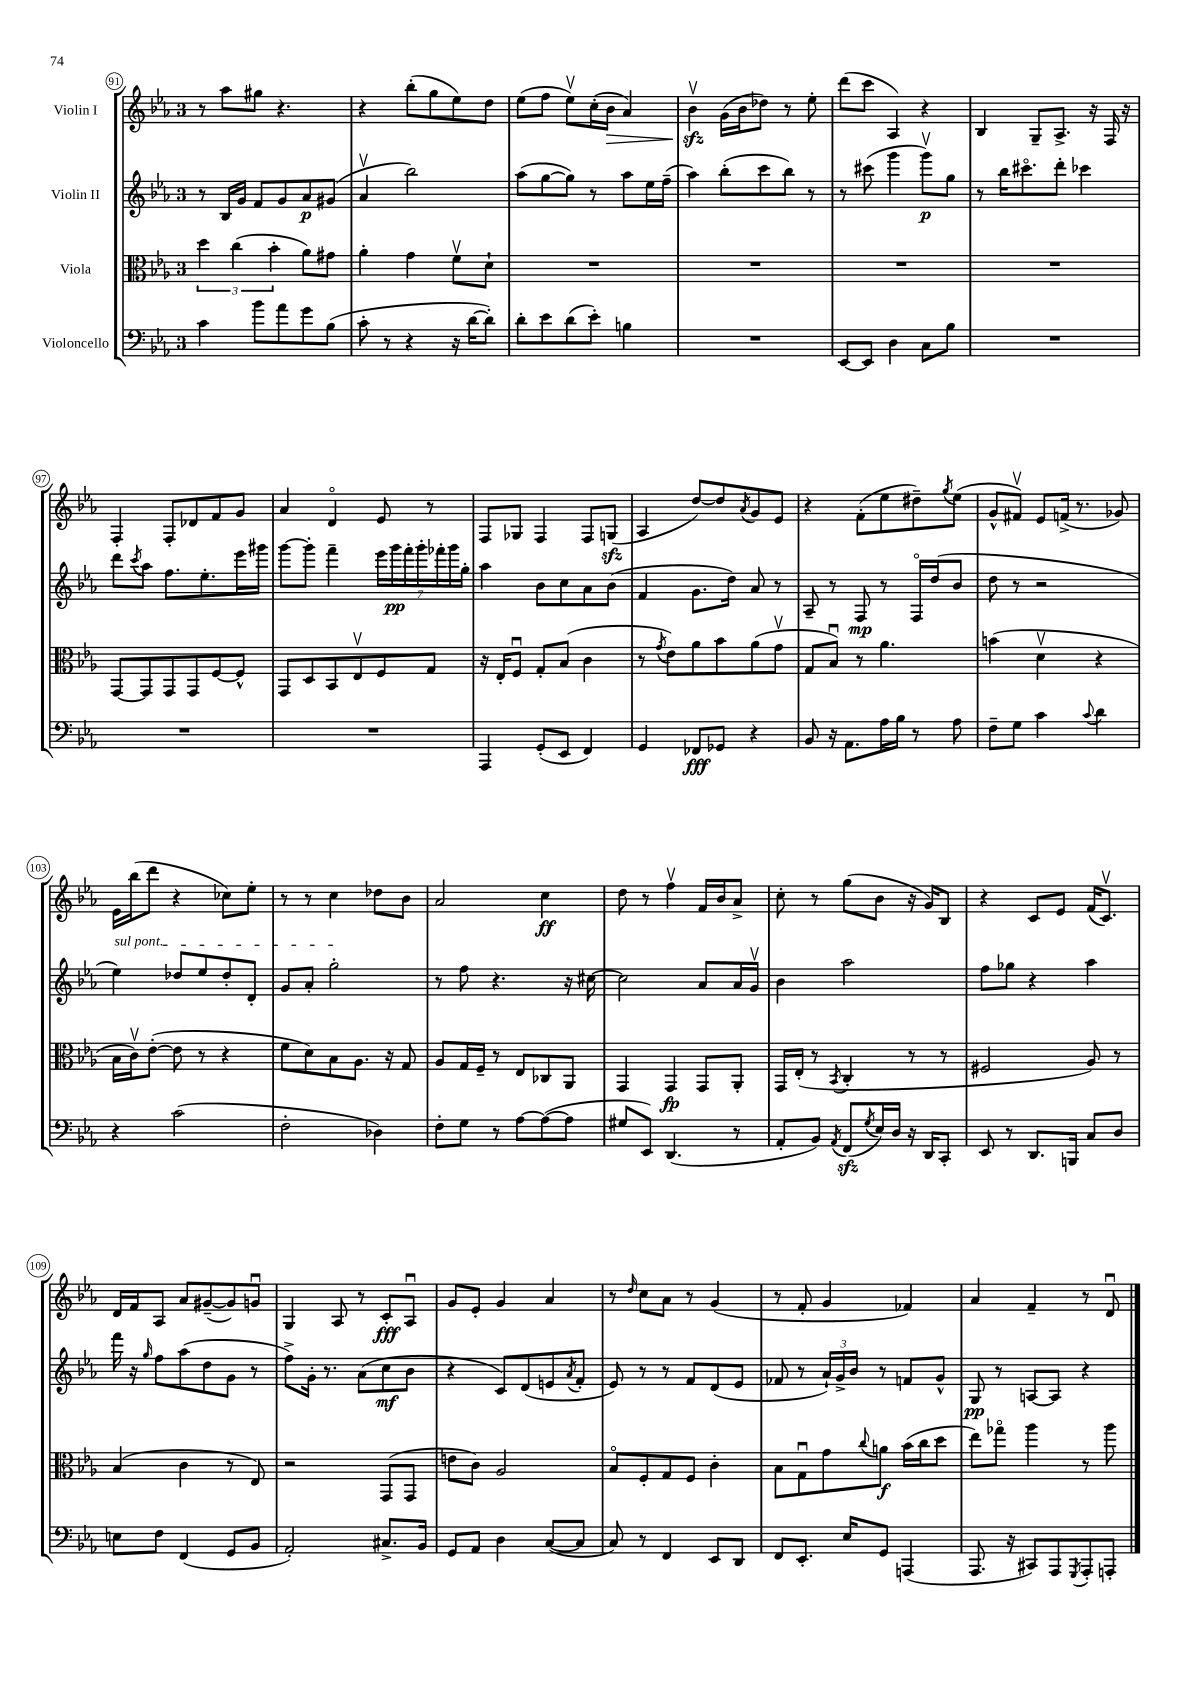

**kern	**kern	**kern	**kern
*staff4	*staff3	*staff2	*staff1
*clefF4	*clefC3	*clefG2	*clefG2
*k[b-e-a-]	*k[b-e-a-]	*k[b-e-a-]	*k[b-e-a-]
*M3/4	*M3/4	*M3/4	*M3/4
4c	6dd	8r	8r
.	.	16B-	8aa-
.	(6cc	.	.
.	.	16g	.
8b-	.	8f	8gg#
.	6b-'	.	.
8a-	.	8g	4.r
8g	8a-)	8a-	.
(8B-	8g#	(8g#	.
=	=	=	=
8c'	4a-'	4a-v	4r
8r	.	.	.
4r	4g	2bb-)	(8bb-'
.	.	.	8gg
16r	8fv	.	8ee-)
[16d	.	.	.
8d'])	8d`	.	8dd
=	=	=	=
8d'	2.r	(8aa-	(8ee-
8e-	.	[8gg	8ff
(8d	.	8gg])	8ee-v)
8e-')	.	8r	(16cc'
.	.	.	16b-
4B	.	8aa-	4a-)
.	.	16ee-	.
.	.	(16ff~	.
=	=	=	=
2.r	2.r	4aa-)	4b-v
.	.	(8bb-'	(16g
.	.	.	16b-
.	.	8ccc	8dd-)
.	.	8bb-)	8r
.	.	8r	8ee-'
=	=	=	=
[8EE-	2.r	8r	(8ddd
8EE-]	.	(8ccc#	8ccc
4D	.	4ggg	4A-)
8C	.	8gggv)	4r
8B-	.	8gg	.
=	=	=	=
2.r	2.r	8r	4B-
.	.	16bb-	.
.	.	8.ccc#o	.
.	.	.	8G~
.	.	8ddd'	8.A-^
.	.	4ccc-	.
.	.	.	16r
.	.	.	16F
.	.	.	16r
=	=	=	=
2.r	[8GG	8ddd	4F'
.	.	8qccc	.
.	8GG]	8aa-	.
.	8GG	8.ff	8F'
.	8GG	.	8d-
.	.	8.ee-'	.
.	[8F	.	8f
.	8F^^]	16eee-	8g
.	.	16ggg#	.
=	=	=	=
2.r	8GG	[8ggg	4a-
.	8D	8ggg']	.
.	8BB-	4fff~	4do
.	8E-v	.	.
.	8F	28eee-	8e-
.	.	28ggg	.
.	.	28fff'	.
.	.	28ggg'	.
.	8G	.	8r
.	.	28fff-'	.
.	.	28ggg	.
.	.	28gg'	.
=	=	=	=
4AAA-	16r	4aa-	8F
.	16E-'	.	.
.	8Fu	.	8G-
(8GG'	8G'	8b-	4F
8EE-	(8B-	8cc	.
4FF)	4c	8a-	8F
.	.	(8b-	(8G
=	=	=	=
4GG	8r	4f	4A-
.	8qg	.	.
.	8e-)	.	.
8FF-	8a-	8.g	[8dd)
8GG-	8b-	.	8dd]
.	.	16dd)	.
.	.	.	8qa-
4r	(8a-	8a-	8g
.	8gv	8r	8e-
=	=	=	=
8BB-	8G	8A-~	4r
16r	8B-u)	8r	.
8.AA-	.	.	.
.	8r	8F	(8f'
16A-	4.a-	8r	8ee-
16B-	.	.	.
8r	.	16Fo	8dd#~)
.	.	(16dd	.
.	.	.	8qgg
8A-	.	8b-	(8ee-
=	=	=	=
8F~	(4b	8dd	8g^^
8G	.	8r	8f#v)
4c	4dv	2r	8e-
.	.	.	(16f^
.	.	.	8.r
8qqc	.	.	.
4d	4r	.	.
.	.	.	8g-)
=	=	=	=
4r	16B-	4ee-)	16e-
.	16cv)	.	(16bb-
.	([8e-'	.	8ddd
(2c	8e-]	8dd-	4r
.	8r	8ee-	.
.	4r	8dd-'	8cc-)
.	.	8d'	8ee-'
=	=	=	=
2F'	8f	8g	8r
.	8d)	8a-'	8r
.	8B-	2gg'	4cc
.	8.A-	.	.
4D-)	.	.	8dd-
.	16r	.	.
.	8G	.	8b-
=	=	=	=
8F'	8A-	8r	2a-
8G	16G	8ff	.
.	16F~	.	.
8r	8r	4.r	.
[8A-	8E-	.	.
(8A-_	8C-	.	4cc
8A-]	8AA-	16r	.
.	.	[16cc#	.
=	=	=	=
8G#	4GG	2cc#]	8dd
8EE-)	.	.	8r
(4.DD	4GG	.	4ffv
.	8GG	8a-	16f
.	.	.	16b-
8r	8AA-'	16a-	8a-^
.	.	16gv	.
=	=	=	=
8AA-'	16GG	4b-	8cc'
.	(16E-'	.	.
8BB-)	8r	.	8r
8qAA-	8qBB-	.	.
(8FF	4C'	2aa-	(8gg
8qG	.	.	.
16E-)	.	.	8b-
16D	.	.	.
16r	8r	.	16r
16DD	.	.	16g)
8CC'	8r	.	8B-
=	=	=	=
8EE-	2F#	8ff	4r
8r	.	8gg-	.
8.DD	.	4r	8c
.	.	.	8e-
16BBB	.	.	.
8C	8A-)	4aa-	(16f
.	.	.	8.cv)
8D	8r	.	.
=	=	=	=
8E	(4B-	16fff	16d
.	.	16r	16f
.	.	16qqgg	.
8F	.	8ff	8A-
(4FF	4c	(8aa-	8a-
.	.	8dd	([8g#~
8GG	8r	8g	8g#])
8BB-	8E-)	8r	8gu
=	=	=	=
2AA-')	2r	8ff^)	4G
.	.	16g'	.
.	.	8.r	.
.	.	.	8A-
.	.	(8a-	8r
8.C#^	(8GG	8cc	8c'
.	8GG	8b-	8A-u
16BB-	.	.	.
=	=	=	=
8GG	8e	4r	8g
8AA-	8c)	.	8e-'
4D	2A-	8c)	4g
.	.	(8d	.
([8C	.	8e	4a-
.	.	8qa-	.
8C]	.	8f'	.
=	=	=	=
8C)	8B-o	8e-)	8r
.	.	.	16qqdd
8r	8F'	8r	8cc
4FF	8G	8r	8a-
.	8F	8f	8r
8EE-	4c'	(8d	(4g
8DD	.	8e-	.
=	=	=	=
8FF	8B-	8f-	8r
8.EE-'	8Gu	8r	8f'
.	8g	24a-`)	4g
.	.	24g^	.
16E-	.	.	.
.	.	24b-	.
.	8qqcc	.	.
8GG	8a	8r	.
(4AAA	(16b-	8f	4f-)
.	16cc	.	.
.	8dd	8g^^	.
=	=	=	=
8.AAA-	8ee-)	8G	4a-
.	8gg-o	8r	.
16r	.	.	.
8CC#)	4aa-	[8A	4f~
8AAA-	.	8A]	.
8qGGG	.	.	.
8AAA-'	8r	4r	8r
8AAA'	8aa-	.	8du
==	==	==	==
*-	*-	*-	*-
